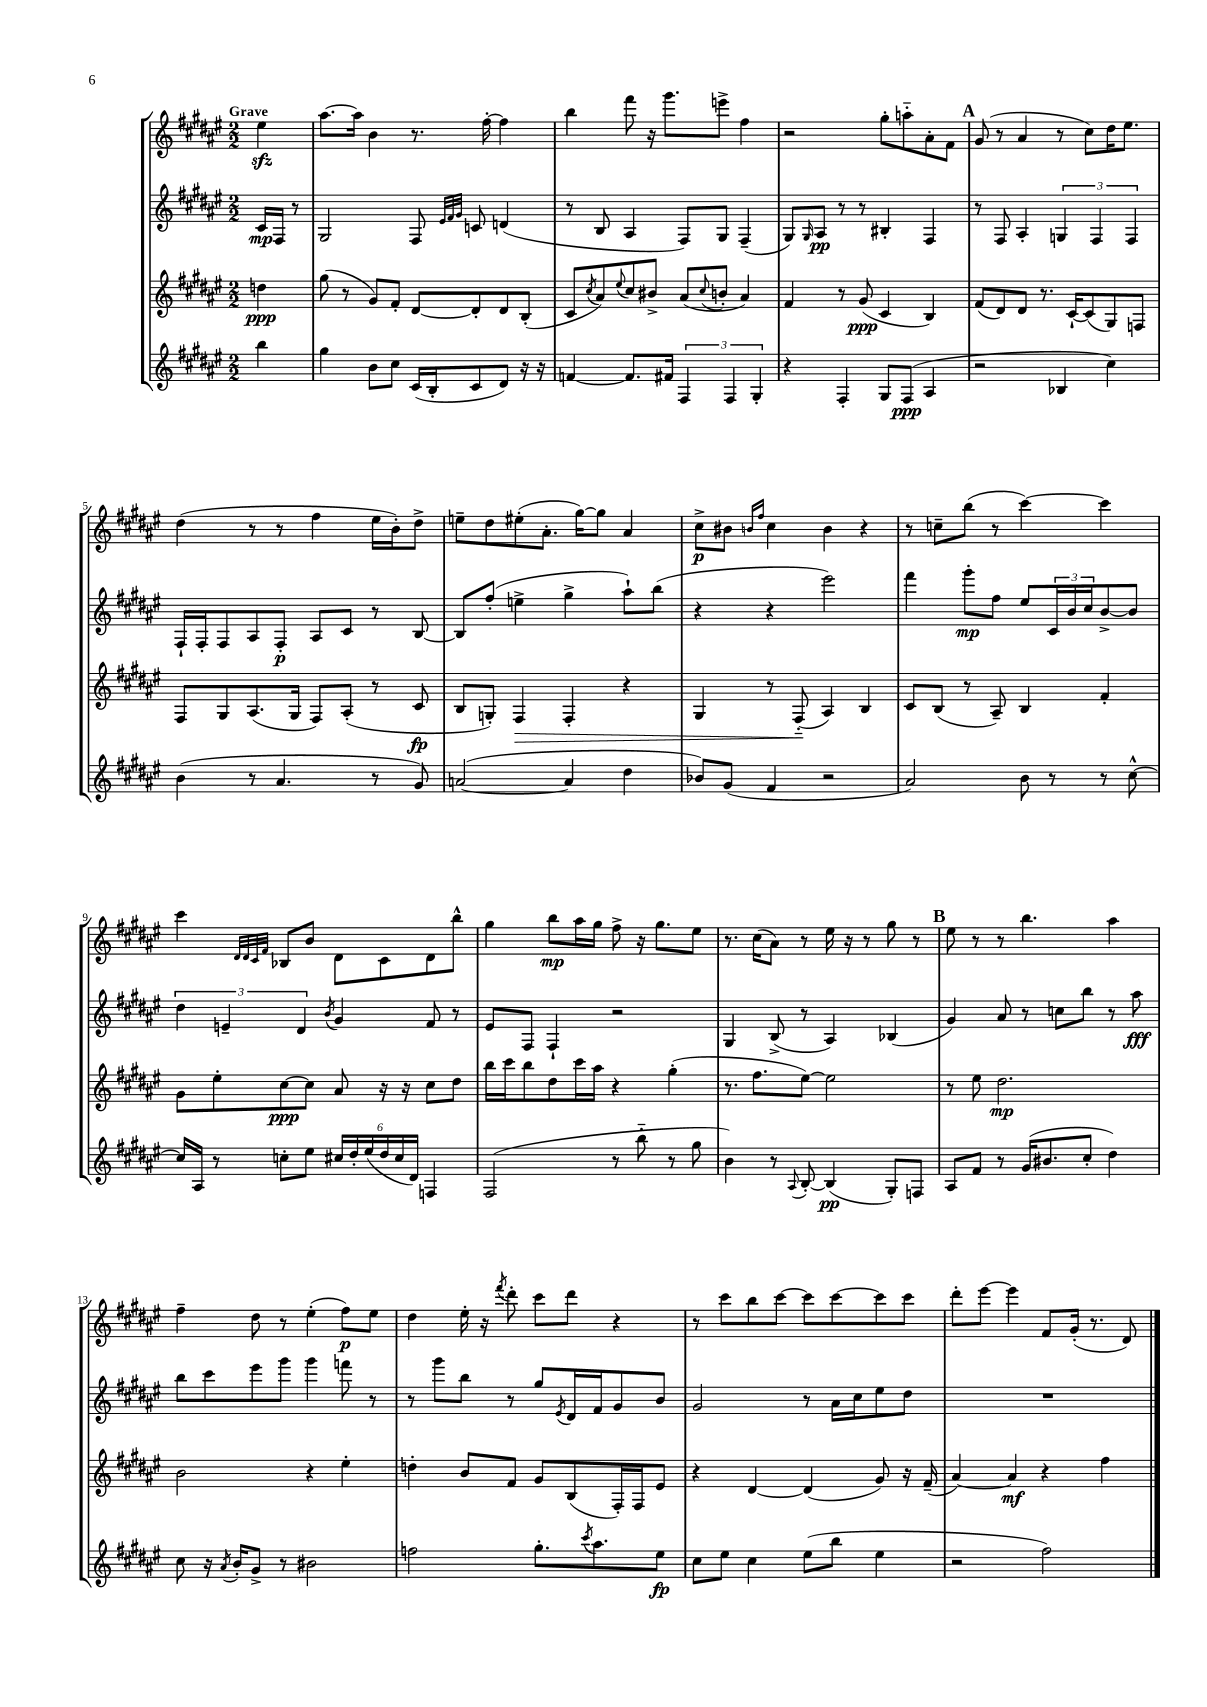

**kern	**dynam	**kern	**dynam	**kern	**dynam	**kern	**dynam
*part4	*part4	*part3	*part3	*part2	*part2	*part1	*part1
*staff4	*staff4	*staff3	*staff3	*staff2	*staff2	*staff1	*staff1
*clefG2	*	*clefG2	*	*clefG2	*	*clefG2	*
*k[f#c#g#d#a#e#]	*	*k[f#c#g#d#a#e#]	*	*k[f#c#g#d#a#e#]	*	*k[f#c#g#d#a#e#]	*
*M2/2	*	*M2/2	*	*M2/2	*	*M2/2	*
=	=	=	=	=	=	=	=
!	!	!	!	!	!	!LO:TX:a:B:t=Grave	!
4bb\	.	4ddn\	ppp	16c#/LL	mp	4ee#zz\	.
.	.	.	.	16F#/JJ	.	.	.
.	.	.	.	8r	.	.	.
=1	=1	=1	=1	=1	=1	=1	=1
4gg#\	.	(8gg#\	.	2G#/	.	[8.aa#\L	.
.	.	8r	.	.	.	.	.
.	.	.	.	.	.	16aa#\Jk]	.
8b\L	.	8g#/L)	.	.	.	4b\	.
8cc#\J	.	8f#'/J	.	.	.	.	.
(16c#/LL	.	[8d#/L	.	8F#/	.	8.r	.
16B'/J	.	.	.	.	.	.	.
.	.	.	.	32qqe#/LLL	.	.	.
.	.	.	.	32qqf#/	.	.	.
.	.	.	.	32qqg#/JJJ	.	.	.
8c#/	.	8d#'/]	.	8cn/	.	.	.
.	.	.	.	.	.	[16ff#'\	.
8d#/J)	.	8d#/	.	(4dn/	.	4ff#\]	.
16r	.	(8B'/J	.	.	.	.	.
16r	.	.	.	.	.	.	.
=2	=2	=2	=2	=2	=2	=2	=2
[4fn/	.	8c#/L	.	8r	.	4bb\	.
.	.	8qcc#/	.	.	.	.	.
.	.	8a#/)	.	8B/	.	.	.
.	.	8qqee#/	.	.	.	.	.
8.f/L]	.	8cc#/	.	4A#/	.	8fff#\	.
.	.	8b#X^/J	.	.	.	16r	.
16f#X/Jk	.	.	.	.	.	8.ggg#\L	.
6F#/	.	(8a#/L	.	8F#/L)	.	.	.
.	.	8qqcc#/	.	.	.	.	.
.	.	8bn'/J	.	8G#/J	.	8eeen^\J	.
6F#/	.	.	.	.	.	.	.
.	.	4a#/)	.	(4F#~/	.	4ff#\	.
6G#'/	.	.	.	.	.	.	.
=3	=3	=3	=3	=3	=3	=3	=3
4r	.	4f#/	.	8G#/L)	.	2r	.
.	.	.	.	16qqG#/	.	.	.
.	.	.	.	8A#/J	pp	.	.
4F#'/	.	8r	.	8r	.	.	.
.	.	(8g#/	ppp	8r	.	.	.
8G#/L	.	4c#/	.	4B#X'/	.	8gg#'\L	.
(8F#/J	ppp	.	.	.	.	8aan\	.
4A#/	.	4B/)	.	4F#/	.	8a#'\	.
.	.	.	.	.	.	8f#\J	.
!!LO:REH:place=s1:t=A
=4	=4	=4	=4	=4	=4	=4	=4
2r	.	(8f#/L	.	8r	.	(8g#/	.
.	.	8d#/)	.	8F#/	.	8r	.
.	.	8d#/J	.	4A#'/	.	4a#/	.
.	.	8.r	.	.	.	.	.
4B-X/	.	.	.	6Gn/	.	8r	.
.	.	[16c#`/KL	.	.	.	.	.
.	.	(8c#/]	.	.	.	8cc#\L)	.
.	.	.	.	6F#/	.	.	.
4cc#\)	.	8G#/)	.	.	.	16dd#\K	.
.	.	.	.	.	.	8.ee#\J	.
.	.	.	.	6F#/	.	.	.
.	.	8Fn/J	.	.	.	.	.
!!LO:LB:g=z
=5	=5	=5	=5	=5	=5	=5	=5
(4b\	.	8F#/L	.	16F#`/LL	.	(4dd#\	.
.	.	.	.	16F#'/J	.	.	.
.	.	8G#/	.	8F#/	.	.	.
8r	.	(8.A#/	.	8A#/	.	8r	.
4.a#/	.	.	.	8F#'/J	p	8r	.
.	.	16G#/Jk	.	.	.	.	.
.	.	8F#/L)	.	8A#/L	.	4ff#\	.
.	.	(8A#'/J	.	8c#/J	.	.	.
8r	.	8r	.	8r	.	16ee#\LL	.
.	.	.	.	.	.	16b'\J)	.
8g#/)	.	8c#/	fp	[8B/	.	8dd#^\J	.
=6	=6	=6	=6	=6	=6	=6	=6
([2an/	.	8B/L	.	8B/L]	.	8een~\L	.
.	.	8Gn'/J)	.	(8ff#'/J	.	8dd#\	.
!	!	!	!LO:HP:b	!	!	!	!
.	.	4F#/	>	4een^\	.	(8ee#X'\	.
.	.	.	.	.	.	8.a#'\J	.
4a/]	.	4F#'/	.	4gg#^\	.	.	.
.	.	.	.	.	.	[16gg#\KL)	.
.	.	.	.	.	.	8gg#\J]	.
4dd#\	.	4r	.	8aa#`\L)	.	4a#/	.
.	.	.	.	(8bb\J	.	.	.
=7	=7	=7	=7	=7	=7	=7	=7
8b-X/L)	.	4G#/	.	4r	.	8cc#^\L	p
(8g#/J	.	.	.	.	.	8b#X\J	.
.	.	.	.	.	.	16qqbn/LL	.
.	.	.	.	.	.	16qqff#/JJ	.
4f#/	.	8r	.	4r	.	4cc#\	.
.	.	(8F#/	.	.	.	.	.
2r	.	4A#/)	]	2eee#\)	.	4b\	.
.	.	4B/	.	.	.	4r	.
=8	=8	=8	=8	=8	=8	=8	=8
2a#/)	.	8c#/L	.	4fff#\	.	8r	.
.	.	(8B/J	.	.	.	8ccn~\L	.
.	.	8r	.	8ggg#'\L	mp	(8bb\J	.
.	.	8A#~/)	.	8ff#\J	.	8r	.
8b\	.	4B/	.	8ee#/L	.	[4ccc#\)	.
8r	.	.	.	24c#/L	.	.	.
.	.	.	.	24b/	.	.	.
.	.	.	.	24cc#/J	.	.	.
8r	.	4f#'/	.	[8b^/	.	4ccc#\]	.
[8cc#^^\	.	.	.	8b/J]	.	.	.
!!LO:LB:g=z
=9	=9	=9	=9	=9	=9	=9	=9
16cc#/LL]	.	8g#\L	.	6dd#\	.	4ccc#\	.
16A#/JJ	.	.	.	.	.	.	.
8r	.	8ee#'\	.	.	.	.	.
.	.	.	.	6en~/	.	.	.
.	.	.	.	.	.	32qqd#/LLL	.
.	.	.	.	.	.	32qqd#/	.
.	.	.	.	.	.	32qqc#/	.
.	.	.	.	.	.	32qqf#/JJJ	.
8ccn'\L	.	[8cc#\	ppp	.	.	8B-X/L	.
.	.	.	.	6d#/	.	.	.
8ee#\J	.	8cc#\J]	.	.	.	8b/J	.
.	.	.	.	8qb/	.	.	.
24cc#X/LL	.	8a#/	.	4g#/	.	8d#\L	.
24dd#'/	.	.	.	.	.	.	.
(24ee#/	.	.	.	.	.	.	.
24dd#/	.	16r	.	.	.	8c#\	.
24cc#/	.	.	.	.	.	.	.
.	.	16r	.	.	.	.	.
24d#/JJ)	.	.	.	.	.	.	.
4Fn/	.	8cc#\L	.	8f#/	.	8d#\	.
.	.	8dd#\J	.	8r	.	8bb^^\J	.
=10	=10	=10	=10	=10	=10	=10	=10
(2F#/	.	16bb\LL	.	8e#/L	.	4gg#\	.
.	.	16ccc#\J	.	.	.	.	.
.	.	8bb\	.	8F#/J	.	.	.
.	.	8dd#\	.	4F#`/	.	8bb\L	mp
.	.	16ccc#\L	.	.	.	16aa#\L	.
.	.	16aa#\JJ	.	.	.	16gg#\JJ	.
8r	.	4r	.	2r	.	8ff#^\	.
8bb\	.	.	.	.	.	16r	.
.	.	.	.	.	.	8.gg#\L	.
8r	.	(4gg#'\	.	.	.	.	.
8gg#\	.	.	.	.	.	8ee#\J	.
=11	=11	=11	=11	=11	=11	=11	=11
4b\)	.	8.r	.	4G#/	.	8.r	.
.	.	8.ff#\L	.	.	.	(16cc#\KL	.
8r	.	.	.	(8B^/	.	8a#\J)	.
8qqA#/	.	.	.	.	.	.	.
[8B'/	.	[8ee#\J)	.	8r	.	8r	.
(4B/]	pp	2ee#\]	.	4A#/)	.	16ee#\	.
.	.	.	.	.	.	16r	.
.	.	.	.	.	.	8r	.
8G#'/L)	.	.	.	(4B-X/	.	8gg#\	.
8Fn/J	.	.	.	.	.	8r	.
!!LO:REH:place=s1:t=B
=12	=12	=12	=12	=12	=12	=12	=12
8A#/L	.	8r	.	4g#/)	.	8ee#\	.
8f#/J	.	8ee#\	.	.	.	8r	.
8r	.	2.dd#\	mp	8a#/	.	8r	.
(16g#/KL	.	.	.	8r	.	4.bb\	.
8.b#X/	.	.	.	.	.	.	.
.	.	.	.	8ccn\L	.	.	.
8cc#'/J	.	.	.	8bb\J	.	.	.
4dd#\)	.	.	.	8r	.	4aa#\	.
.	.	.	.	8aa#\	fff	.	.
!!LO:LB:g=z
=13	=13	=13	=13	=13	=13	=13	=13
8cc#\	.	2b\	.	8bb\L	.	4ff#~\	.
16r	.	.	.	8ccc#\	.	.	.
8qa#/	.	.	.	.	.	.	.
16b'/KL	.	.	.	.	.	.	.
8g#^/J	.	.	.	8eee#\	.	8dd#\	.
8r	.	.	.	8ggg#\J	.	8r	.
2b#X\	.	4r	.	4ggg#\	.	(4ee#'\	.
.	.	4ee#'\	.	8fffn\	.	8ff#\L)	p
.	.	.	.	8r	.	8ee#\J	.
=14	=14	=14	=14	=14	=14	=14	=14
2ffn\	.	4ddn'\	.	8r	.	4dd#\	.
.	.	.	.	8ggg#\L	.	.	.
.	.	8b/L	.	8bb\J	.	16ee#'\	.
.	.	.	.	.	.	16r	.
.	.	.	.	.	.	8qfff#/	.
.	.	8f#/J	.	8r	.	8ddd#'\	.
8.gg#'\L	.	8g#/L	.	8gg#/L	.	8ccc#\L	.
.	.	.	.	8qe#/	.	.	.
.	.	(8B/	.	16d#/L	.	8ddd#\J	.
8qccc#/	.	.	.	.	.	.	.
8.aa#\	.	.	.	16f#/J	.	.	.
.	.	16F#'/L)	.	8g#/	.	4r	.
.	.	16F#/J	.	.	.	.	.
8ee#\J	fp	8e#/J	.	8b/J	.	.	.
=15	=15	=15	=15	=15	=15	=15	=15
8cc#\L	.	4r	.	2g#/	.	8r	.
8ee#\J	.	.	.	.	.	8ccc#\L	.
4cc#\	.	[4d#/	.	.	.	8bb\	.
.	.	.	.	.	.	[8ccc#\J	.
(8ee#\L	.	(4d#/]	.	8r	.	8ccc#\L]	.
8bb\J	.	.	.	16a#\LL	.	[8ccc#\	.
.	.	.	.	16cc#\J	.	.	.
4ee#\	.	8g#/)	.	8ee#\	.	8ccc#\]	.
.	.	16r	.	8dd#\J	.	8ccc#\J	.
.	.	(16f#~/	.	.	.	.	.
=16	=16	=16	=16	=16	=16	=16	=16
2r	.	[4a#/)	.	1r	.	8ddd#'\L	.
.	.	.	.	.	.	[8eee#\J	.
.	.	4a#/]	mf	.	.	4eee#\]	.
2ff#\)	.	4r	.	.	.	8f#/L	.
.	.	.	.	.	.	(16g#'/Jk	.
.	.	.	.	.	.	8.r	.
.	.	4ff#\	.	.	.	.	.
.	.	.	.	.	.	8d#/)	.
==	==	==	==	==	==	==	==
*-	*-	*-	*-	*-	*-	*-	*-
